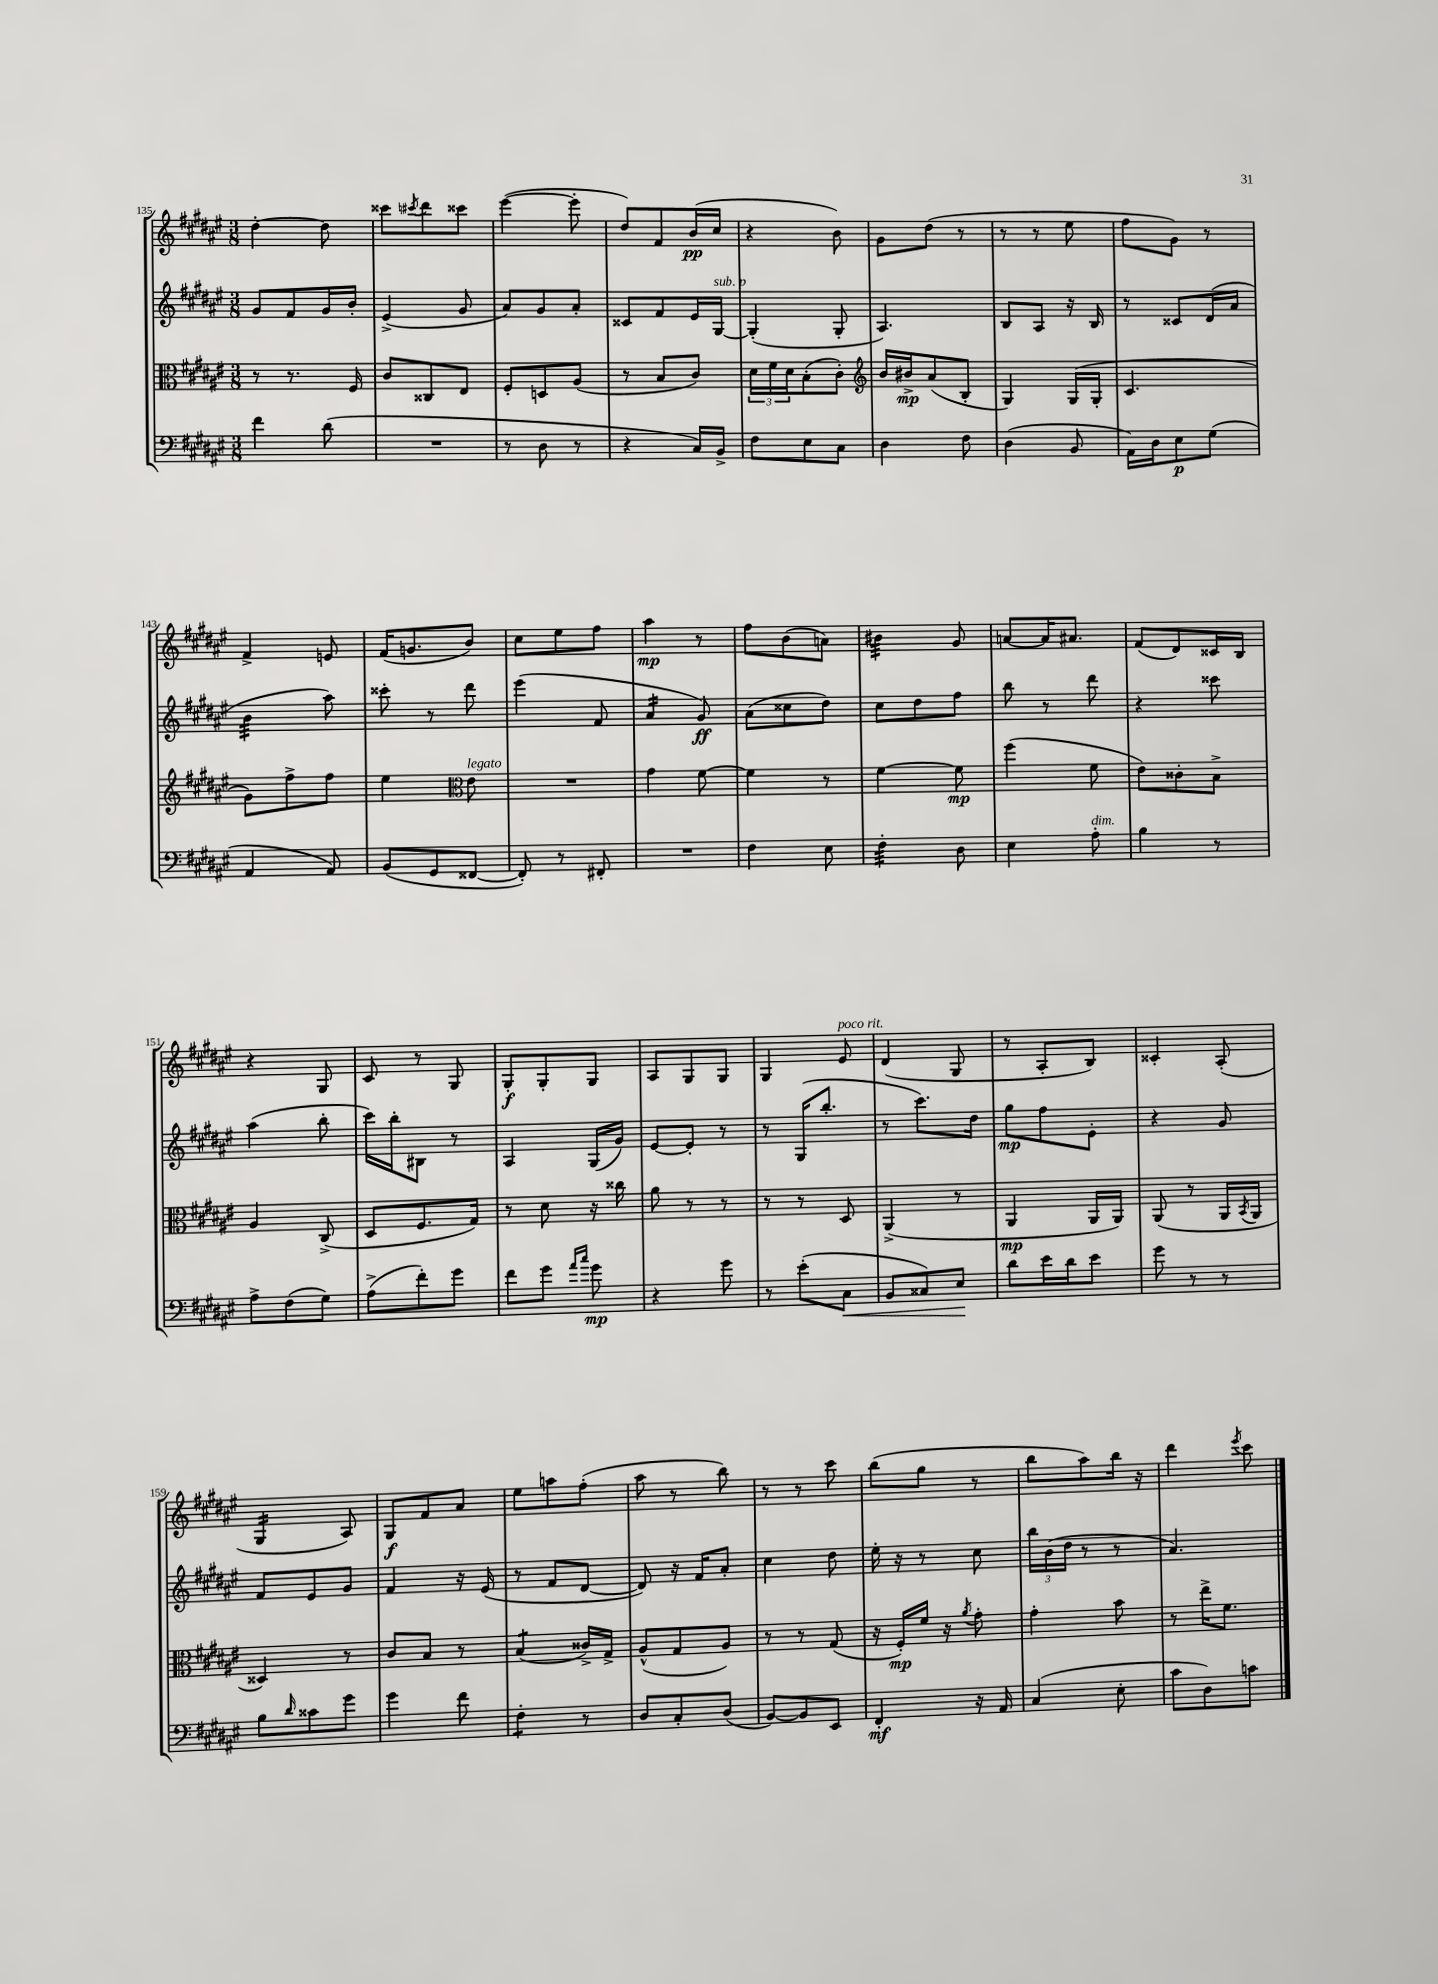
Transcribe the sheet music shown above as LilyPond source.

<<
\new StaffGroup <<
\new Staff = "s0" {
    \clef treble \key fis \major \numericTimeSignature \time 3/8
    dis''4~-. dis''8 |
    cisis'''8 \acciaccatura { cis'''8 } dis'''8 cisis'''8 |
    eis'''4~( eis'''8-. |
    dis''8) fis'8 b'16\pp( cis''16 |
    r4 b'8) |
    gis'8 dis''8( r8 |
    r8 r8 eis''8 |
    fis''8 gis'8) r8 |
    fis'4-> e'8 |
    fis'16( g'8. b'8) |
    cis''8 eis''8 fis''8 |
    ais''4\mp r8 |
    fis''8 b'8( a'8) |
    bis'4:32 gis'8 |
    a'8~ a'16 ais'8. |
    fis'8( dis'8) cisis'16 b16 |
    r4 gis8 |
    cis'8 r8 gis8 |
    gis8-.\f gis8-. gis8 |
    ais8 gis8 gis8 |
    gis4 eis'8^\markup { \italic "poco rit." } |
    dis'4( gis8 |
    r8 ais8-. b8) |
    cisis'4-. ais8-.( |
    gis4:16 ais8) |
    gis8\f fis'8 ais'8 |
    eis''8 a''8 fis''8-.( |
    ais''8 r8 b''8) |
    r8 r8 cis'''8 |
    b''8( gis''8 r8 |
    b''8 ais''8) b''16 r16 |
    dis'''4 \acciaccatura { eis'''8 } cis'''8 \bar "|." |
}
\new Staff = "s1" {
    \clef treble \key fis \major \numericTimeSignature \time 3/8
    gis'8 fis'8 gis'16 b'16-. |
    eis'4->( gis'8 |
    ais'8) gis'8 ais'8-. |
    cisis'8 fis'8 eis'16 gis16~^\markup { \italic "sub. p" } |
    gis4-.( gis8-. |
    ais4.) |
    b8 ais8 r16 b16 |
    r8 cisis'8 dis'16( ais'16 |
    b'4:32 ais''8) |
    cisis'''8-. r8 dis'''8 |
    eis'''4( fis'8 |
    ais'4:16 gis'8\ff) |
    ais'8( cisis''8 dis''8) |
    cis''8 dis''8 fis''8 |
    b''8 r8 dis'''8 |
    r4 cisis'''8 |
    ais''4( b''8-. |
    cis'''16) b''16-. bis8 r8 |
    ais4 gis16( gis'16) |
    eis'8~ eis'8-. r8 |
    r8 gis16( b''8.-. |
    r8 cis'''8.) dis''16 |
    gis''8\mp fis''8 eis'8-. |
    r4 gis'8 |
    fis'8 eis'8 gis'8 |
    fis'4 r16 eis'16( |
    r8 fis'8 dis'8~ |
    dis'8) r16 fis'16 ais'8-. |
    cis''4 dis''8 |
    eis''16-. r16 r8 cis''8 |
    \tuplet 3/2 { b''16 b'16( dis''16 } r8 r8 |
    ais'4.) \bar "|." |
}
\new Staff = "s2" {
    \clef alto \key fis \major \numericTimeSignature \time 3/8
    r8 r8. fis16 |
    cis'8 cisis8 eis8 |
    fis8-. d8 ais8( |
    r8 b8 cis'8) |
    \tuplet 3/2 { dis'16 fis'16 dis'16 } b8-.( cis'8-.) |
    \clef treble b'16 bis'16->\mp ais'8( b8-. |
    gis4) gis16( gis16-. |
    cis'4. |
    gis'8) fis''8-> fis''8 |
    eis''4 \clef alto eis'8^\markup { \italic "legato" } |
    R4. |
    gis'4 fis'8~ |
    fis'4 r8 |
    fis'4~ fis'8\mp |
    fis''4( fis'8 |
    eis'8) cisis'8-. b8-> |
    ais4 cis8->( |
    dis8 fis8. gis16) |
    r8 dis'8 r16 cisis''16 |
    ais'8 r8 r8 |
    r8 r8 dis8 |
    ais,4->( r8 |
    ais,4\mp ais,16 ais,16) |
    ais,8( r8 ais,16 \acciaccatura { b,8 } ais,16 |
    disis4) r8 |
    cis'8 b8 r8 |
    b4:8( cisis'16->) gis16-> |
    ais8-^( gis8 ais8) |
    r8 r8 gis8( |
    r16 fis16-.\mp) fis'16 r16 \acciaccatura { ais'8 } gis'8-. |
    gis'4-. b'8 |
    r8 eis''16-> fis'8. \bar "|." |
}
\new Staff = "s3" {
    \clef bass \key fis \major \numericTimeSignature \time 3/8
    fis'4 dis'8( |
    R4. |
    r8 dis8 r8 |
    r4 cis16) b,16-> |
    fis8 eis8 cis8 |
    dis4 fis8 |
    dis4( b,8 |
    ais,16) dis16 eis8\p gis8( |
    ais,4 ais,8) |
    b,8( gis,8 fisis,8~ |
    fisis,8-.) r8 fis,8-. |
    R4. |
    fis4 eis8 |
    fis4:32-. dis8 |
    eis4 ais8-.^\markup { \italic "dim." } |
    b4 r8 |
    ais8-> fis8( gis8) |
    ais8->( fis'8-.) gis'8 |
    fis'8 gis'8 \grace { ais'16 cis''16 } gis'8\mp |
    r4 gis'8 |
    r8 eis'8-.( cis8\< |
    b,8 cisis8) eis8\! |
    dis'8 eis'16 dis'16 eis'8 |
    gis'8 r8 r8 |
    b8 \grace { dis'16 } cisis'8 gis'8 |
    gis'4 fis'8 |
    fis4:8-. r8 |
    dis8 cis8-. dis8( |
    b,8~) b,8 eis,8 |
    fis,4-.\mf r16 ais,16 |
    cis4( eis8-. |
    cis'8 dis8) c'8 \bar "|." |
}
>>
>>
\layout { \context { \Score currentBarNumber = #135 } }
